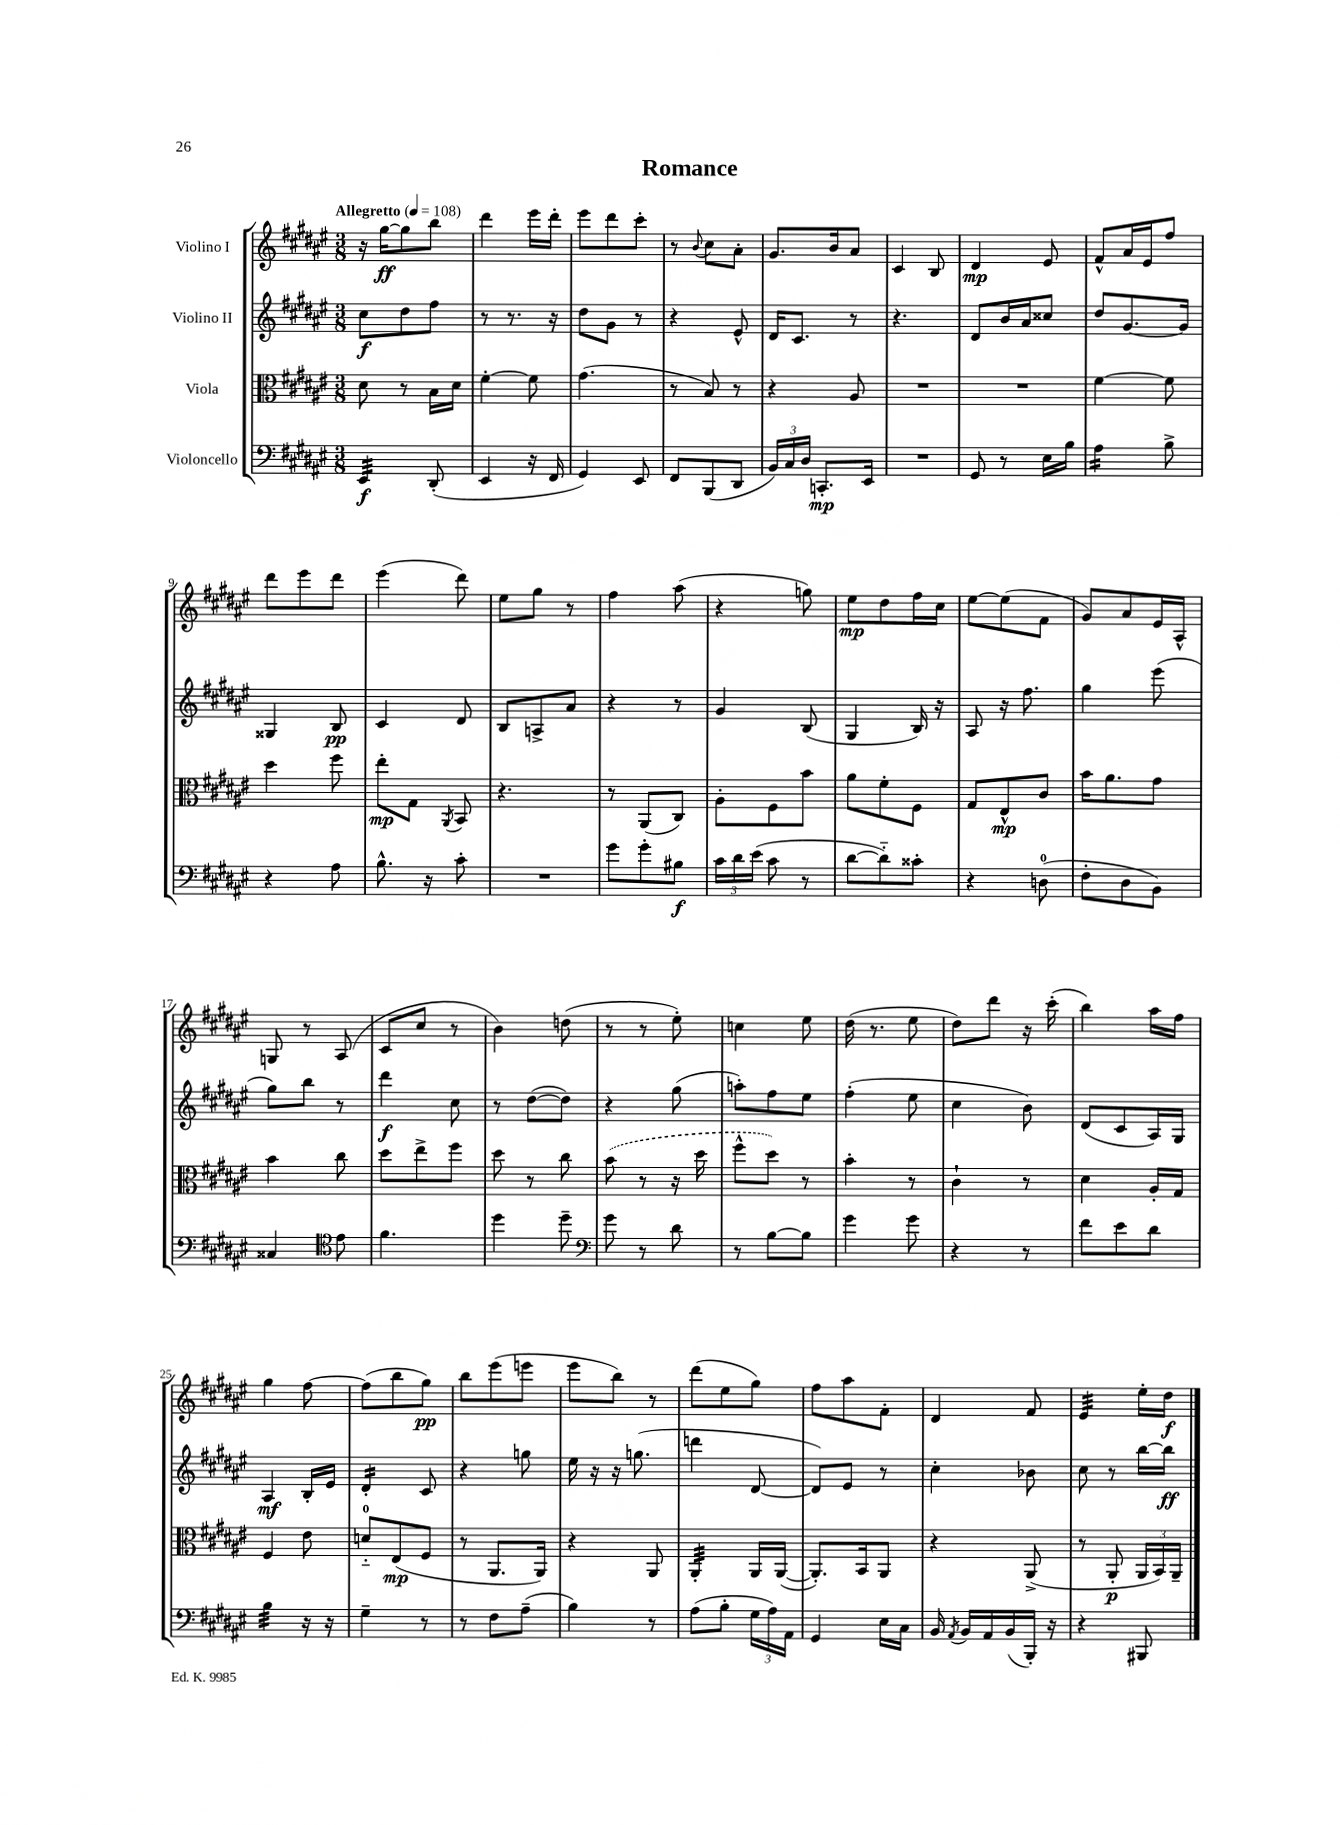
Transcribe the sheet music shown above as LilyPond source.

\header { title = "Romance" }
<<
\new StaffGroup <<
\new Staff = "s0" \with { instrumentName = "Violino I" } {
    \clef treble \key fis \major \numericTimeSignature \time 3/8 \tempo "Allegretto" 4 = 108
    \autoBeamOff r16 gis''16[~\ff gis''8 b''8] |
    dis'''4 eis'''16[ dis'''16]-. |
    eis'''8[ dis'''8 cis'''8]-. |
    r8 \appoggiatura { b'8 } cis''8[ ais'8]-. |
    gis'8.[ b'16 ais'8] |
    cis'4 b8 |
    dis'4\mp eis'8 |
    fis'8[-^ ais'16 eis'16 fis''8] |
    dis'''8[ eis'''8 dis'''8] |
    eis'''4( dis'''8) |
    eis''8[ gis''8] r8 |
    fis''4 ais''8( |
    r4 g''8) |
    eis''8[\mp dis''8 fis''16 cis''16] |
    eis''8[~ eis''8( fis'8] |
    gis'8[) ais'8 eis'16 ais16]-^ |
    g8 r8 ais8( |
    cis'8[ cis''8] r8 |
    b'4) d''8( |
    r8 r8 eis''8-.) |
    c''4 eis''8 |
    dis''16( r8. eis''8 |
    dis''8[) dis'''8] r16 cis'''16-.( |
    b''4) ais''16[ fis''16] |
    gis''4 fis''8~ |
    fis''8[( b''8 gis''8]\pp) |
    b''8[ eis'''8( e'''8] |
    eis'''8[ b''8]) r8 |
    dis'''8[( eis''8 gis''8]) |
    fis''8[ ais''8 fis'8]-. |
    dis'4 fis'8 |
    eis'4:32 eis''16[-. dis''16]\f \bar "|." |
}
\new Staff = "s1" \with { instrumentName = "Violino II" } {
    \clef treble \key fis \major \numericTimeSignature \time 3/8
    \autoBeamOff cis''8[\f dis''8 fis''8] |
    r8 r8. r16 |
    dis''8[ gis'8] r8 |
    r4 eis'8-^ |
    dis'16[ cis'8.] r8 |
    r4. |
    dis'8[ b'16 ais'16 cisis''8] |
    dis''8[ gis'8.~ gis'16] |
    gisis4 b8\pp |
    cis'4 dis'8 |
    b8[ a8-> ais'8] |
    r4 r8 |
    gis'4 b8( |
    gis4 b16) r16 |
    ais8 r16 fis''8. |
    gis''4 eis'''8( |
    gis''8[) b''8] r8 |
    dis'''4\f cis''8 |
    r8 dis''8[~( dis''8]) |
    r4 gis''8( |
    a''8[-.) fis''8 eis''8] |
    fis''4-.( eis''8 |
    cis''4 b'8) |
    dis'8[( cis'8 ais16) gis16] |
    ais4\mf b16[-. eis'16] |
    dis'4:16-. cis'8 |
    r4 g''8 |
    eis''16 r16 r16 g''8.( |
    d'''4 dis'8~ |
    dis'8[) eis'8] r8 |
    cis''4-. bes'8 |
    cis''8 r8 b''16[~ b''16]\ff \bar "|." |
}
\new Staff = "s2" \with { instrumentName = "Viola" } {
    \clef alto \key fis \major \numericTimeSignature \time 3/8
    \autoBeamOff dis'8 r8 b16[ dis'16] |
    fis'4~-. fis'8 |
    gis'4.( |
    r8 b8) r8 |
    r4 ais8 |
    R4. |
    R4. |
    fis'4~ fis'8 |
    dis''4 fis''8 |
    eis''8[-.\mp gis8] \acciaccatura { ais,8 } b,8 |
    r4. |
    r8 ais,8[( cis8]) |
    ais8[-. fis8 b'8] |
    ais'8[ fis'8-. fis8] |
    gis8[ eis8-^\mp cis'8] |
    b'16[ ais'8. gis'8] |
    b'4 cis''8 |
    dis''8[ eis''8-> fis''8] |
    dis''8 r8 cis''8 |
    \once \slurDashed b'8( r8 r16 dis''16 |
    fis''8[-^ dis''8]) r8 |
    b'4-. r8 |
    cis'4-! r8 |
    dis'4 ais16[-. gis16] |
    fis4 eis'8 |
    d'8[-0-_ eis8\mp( fis8] |
    r8 ais,8.[ ais,16]) |
    r4 ais,8 |
    ais,4:32-. ais,16[ ais,16]~( |
    ais,8.[-.) b,16 ais,8] |
    r4 ais,8->( |
    r8 ais,8-.\p \tuplet 3/2 { ais,16[ b,16) ais,16]-- } \bar "|." |
}
\new Staff = "s3" \with { instrumentName = "Violoncello" } {
    \clef bass \key fis \major \numericTimeSignature \time 3/8
    \autoBeamOff eis,4:32\f dis,8-.( |
    eis,4 r16 fis,16 |
    gis,4) eis,8 |
    fis,8[ b,,8( dis,8] |
    \tuplet 3/2 { b,16[) cis16 dis16] } c,8.[-.\mp eis,16] |
    R4. |
    gis,8 r8 eis16[ b16] |
    ais4:16 b8-> |
    r4 ais8 |
    b8.-^ r16 cis'8-. |
    R4. |
    gis'8[ gis'8-. bis8]\f |
    \tuplet 3/2 { cis'16[ dis'16 eis'16]( } cis'8 r8 |
    dis'8[~ dis'8-_) cisis'8]-. |
    r4 d8-0( |
    fis8[-. dis8 b,8]) |
    cisis4 \clef tenor eis'8 |
    fis'4. |
    dis''4 dis''8-- |
    \clef bass gis'8 r8 dis'8 |
    r8 b8[~ b8] |
    gis'4 gis'8 |
    r4 r8 |
    fis'8[ eis'8 dis'8] |
    b4:32 r16 r16 |
    gis4-- r8 |
    r8 fis8[ ais8]--( |
    b4) r8 |
    ais8[( b8]-. \tuplet 3/2 { gis16[ ais16) ais,16] } |
    gis,4 eis16[ cis16] |
    b,16 \acciaccatura { ais,8 } b,16[ ais,16 b,16( b,,16]-.) r16 |
    r4 bis,,8 \bar "|." |
}
>>
>>
